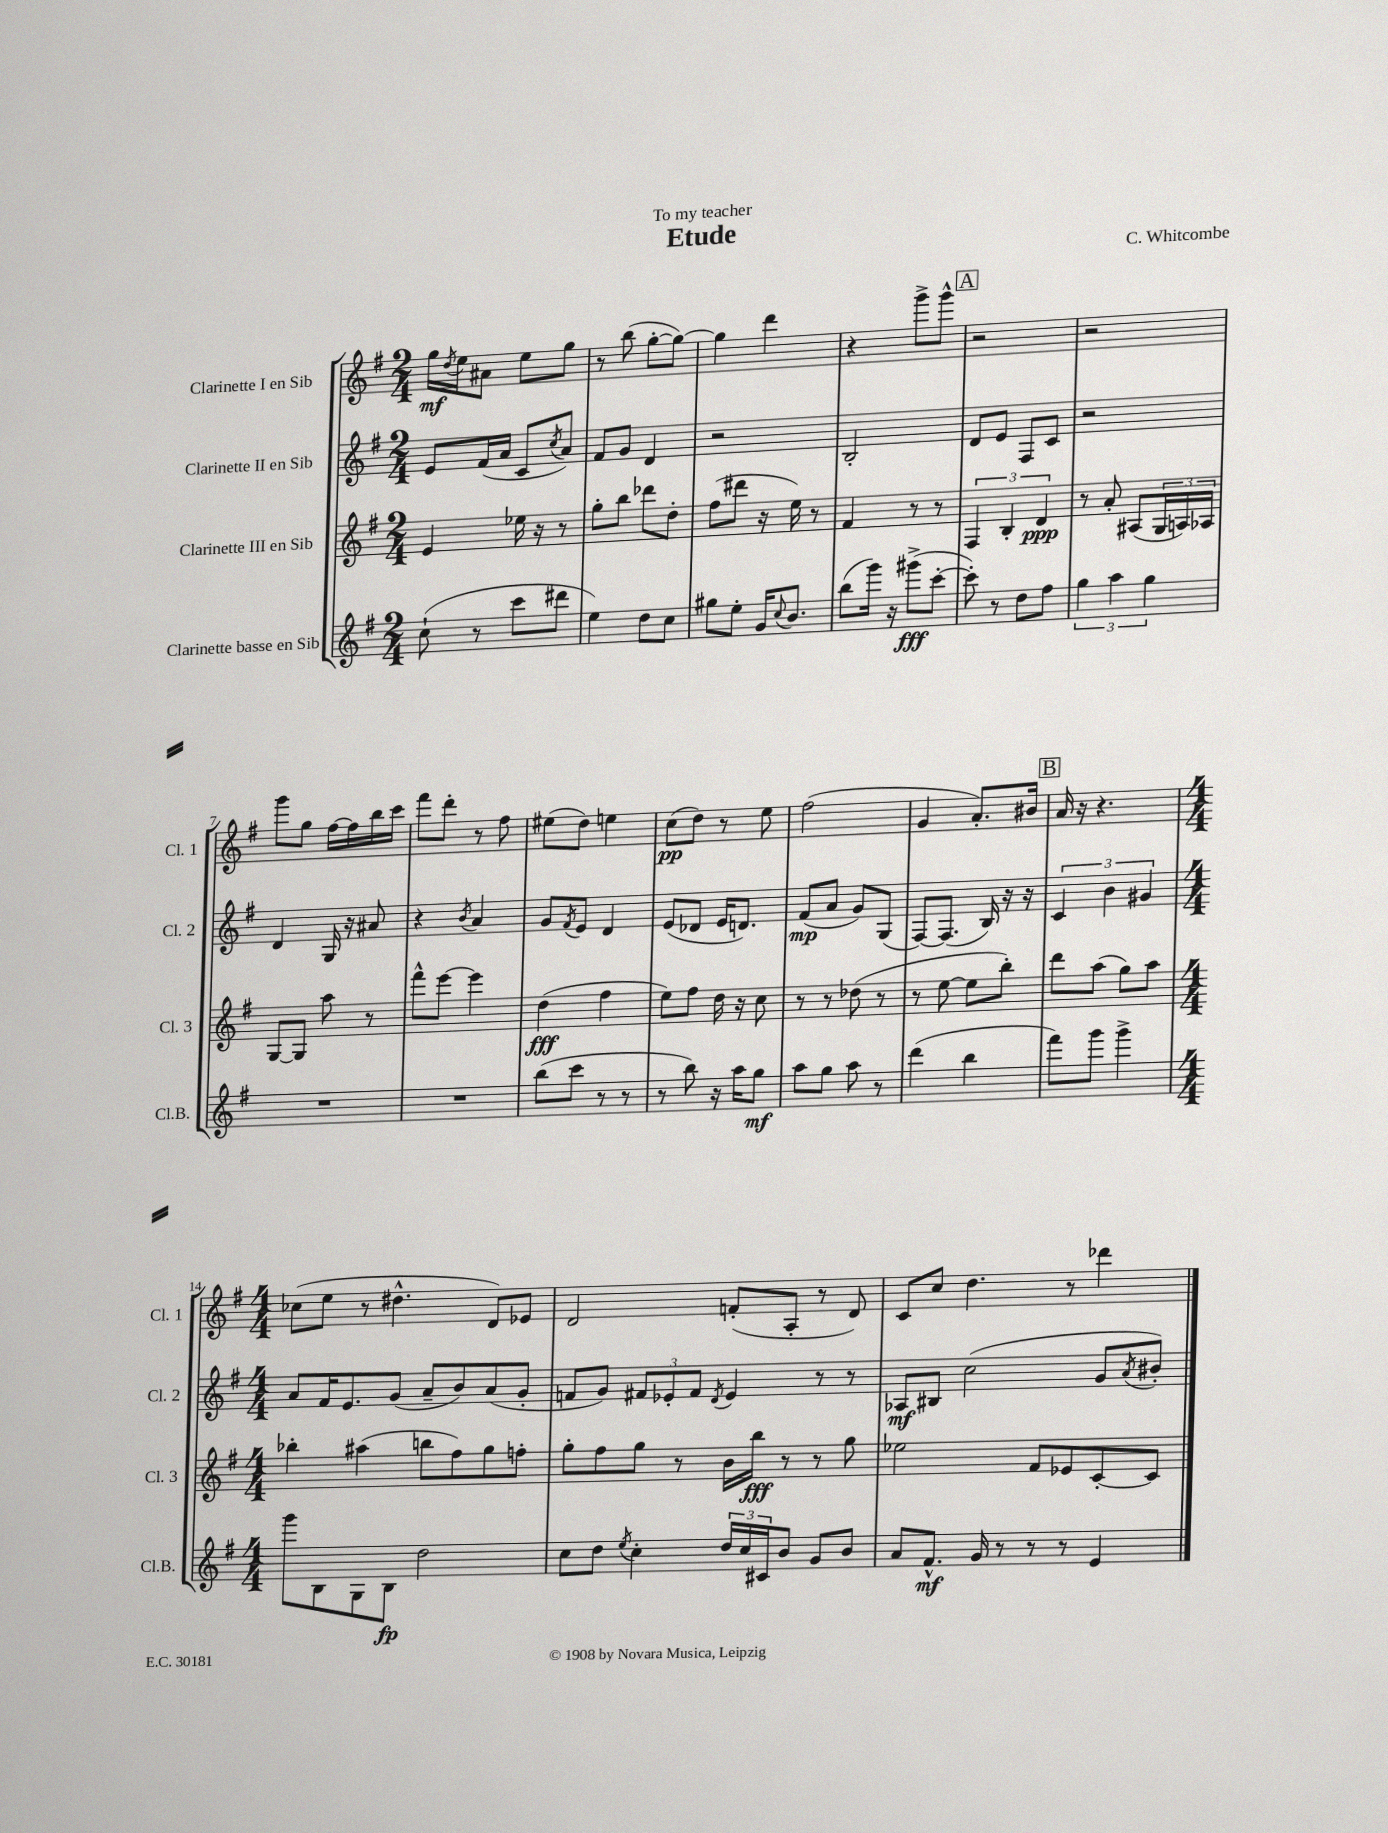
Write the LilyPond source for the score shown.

\header { title = "Etude" composer = "C. Whitcombe" dedication = "To my teacher" }
<<
\new StaffGroup <<
\new Staff = "s0" \with { instrumentName = "Clarinette I en Sib" shortInstrumentName = "Cl. 1" } {
    \clef treble \key g \major \numericTimeSignature \time 2/4
    g''16\mf \acciaccatura { d''8 } e''16 ais'8 e''8 g''8 |
    r8 b''8( g''8~-. g''8~) |
    g''4 d'''4 |
    r4 g'''8-> g'''8-^ |
    \mark \markup { \box "A" } r2 |
    r2 |
    g'''8 g''8 fis''16~ fis''16 b''16 c'''16 |
    fis'''8 d'''8-. r8 fis''8 |
    eis''8( d''8) e''4 |
    c''8\pp( d''8) r8 e''8 |
    fis''2( |
    g'4 a'8.-.) bis'16 |
    \mark \markup { \box "B" } a'16 r16 r4. |
    \numericTimeSignature \time 4/4 ces''8( e''8 r8 dis''4.-^ d'8) ees'8 |
    d'2 f'8-.( a8-. r8 d'8) |
    c'8 c''8 d''4. r8 des'''4 \bar "|." |
}
\new Staff = "s1" \with { instrumentName = "Clarinette II en Sib" shortInstrumentName = "Cl. 2" } {
    \clef treble \key g \major \numericTimeSignature \time 2/4
    e'8 fis'16( a'16 c'8 \acciaccatura { c''8 } a'8) |
    fis'8 g'8 d'4 |
    r2 |
    b2-. |
    \mark \markup { \box "A" } d'8 e'8 fis8 c'8 |
    r2 |
    d'4 g16 r16 ais'8 |
    r4 \acciaccatura { b'8 } a'4 |
    g'8 \acciaccatura { fis'8 } e'8 d'4 |
    e'8( des'8 e'16 d'8.) |
    fis'8\mp( a'8 g'8) g8( |
    fis8~) fis8.( b16) r16 r16 |
    \mark \markup { \box "B" } \tuplet 3/2 { c'4 b'4 gis'4 } |
    \numericTimeSignature \time 4/4 a'8 fis'16 e'8. g'8( a'8-- b'8) a'8( g'8-. |
    f'8 g'8) \tuplet 3/2 { fis'8 ees'8-. fis'8 } \acciaccatura { d'8 } ees'4 r8 r8 |
    aes8\mf bis8 c''2( g'8 \acciaccatura { a'8 } bis'8-.) \bar "|." |
}
\new Staff = "s2" \with { instrumentName = "Clarinette III en Sib" shortInstrumentName = "Cl. 3" } {
    \clef treble \key g \major \numericTimeSignature \time 2/4
    e'4 ees''16 r16 r8 |
    g''8-. b''8 des'''8 d''8-. |
    fis''8( dis'''8 r16 e''16) r8 |
    fis'4 r8 r8 |
    \mark \markup { \box "A" } \tuplet 3/2 { fis4 b4-. d'4\ppp } |
    r8 a'8-. ais8( \tuplet 3/2 { g16 a16) aes16 } |
    g8~ g8 a''8 r8 |
    fis'''8-^ e'''8~ e'''4 |
    d''4\fff( fis''4 |
    e''8) fis''8 d''16 r16 c''8 |
    r8 r8 des''8( r8 |
    r8 e''8~ e''8 b''8-.) |
    \mark \markup { \box "B" } d'''8 a''8( g''8) a''8 |
    \numericTimeSignature \time 4/4 bes''4-. ais''4( b''8 fis''8) g''8 f''8-. |
    g''8-. fis''8 g''8 r8 b'16 b''16\fff r8 r8 g''8 |
    ees''2 fis'8 ees'8 c'8~-. c'8 \bar "|." |
}
\new Staff = "s3" \with { instrumentName = "Clarinette basse en Sib" shortInstrumentName = "Cl.B." } {
    \clef treble \key g \major \numericTimeSignature \time 2/4
    c''8-!( r8 c'''8 dis'''8 |
    e''4) d''8 c''8 |
    gis''8 e''8-. g'16 \appoggiatura { c''8 } b'8. |
    b''8( g'''16) r16 gis'''8->\fff( c'''8~-. |
    \mark \markup { \box "A" } c'''8-.) r8 d''8 fis''8 |
    \tuplet 3/2 { g''4 a''4 g''4 } |
    R2 |
    R2 |
    b''8( c'''8 r8 r8 |
    r8 b''8) r16 a''16 g''8\mf |
    a''8 g''8 a''8 r8 |
    d'''4( b''4 |
    \mark \markup { \box "B" } fis'''8) g'''8 g'''4-> |
    \numericTimeSignature \time 4/4 g'''8 b8 g8 b8\fp d''2 |
    c''8 d''8 \acciaccatura { e''8 } c''4-. \tuplet 3/2 { d''16 c''16 cis'16 } b'8 g'8 b'8 |
    a'8 fis'8.-^\mf g'16 r8 r8 r8 e'4 \bar "|." |
}
>>
>>
